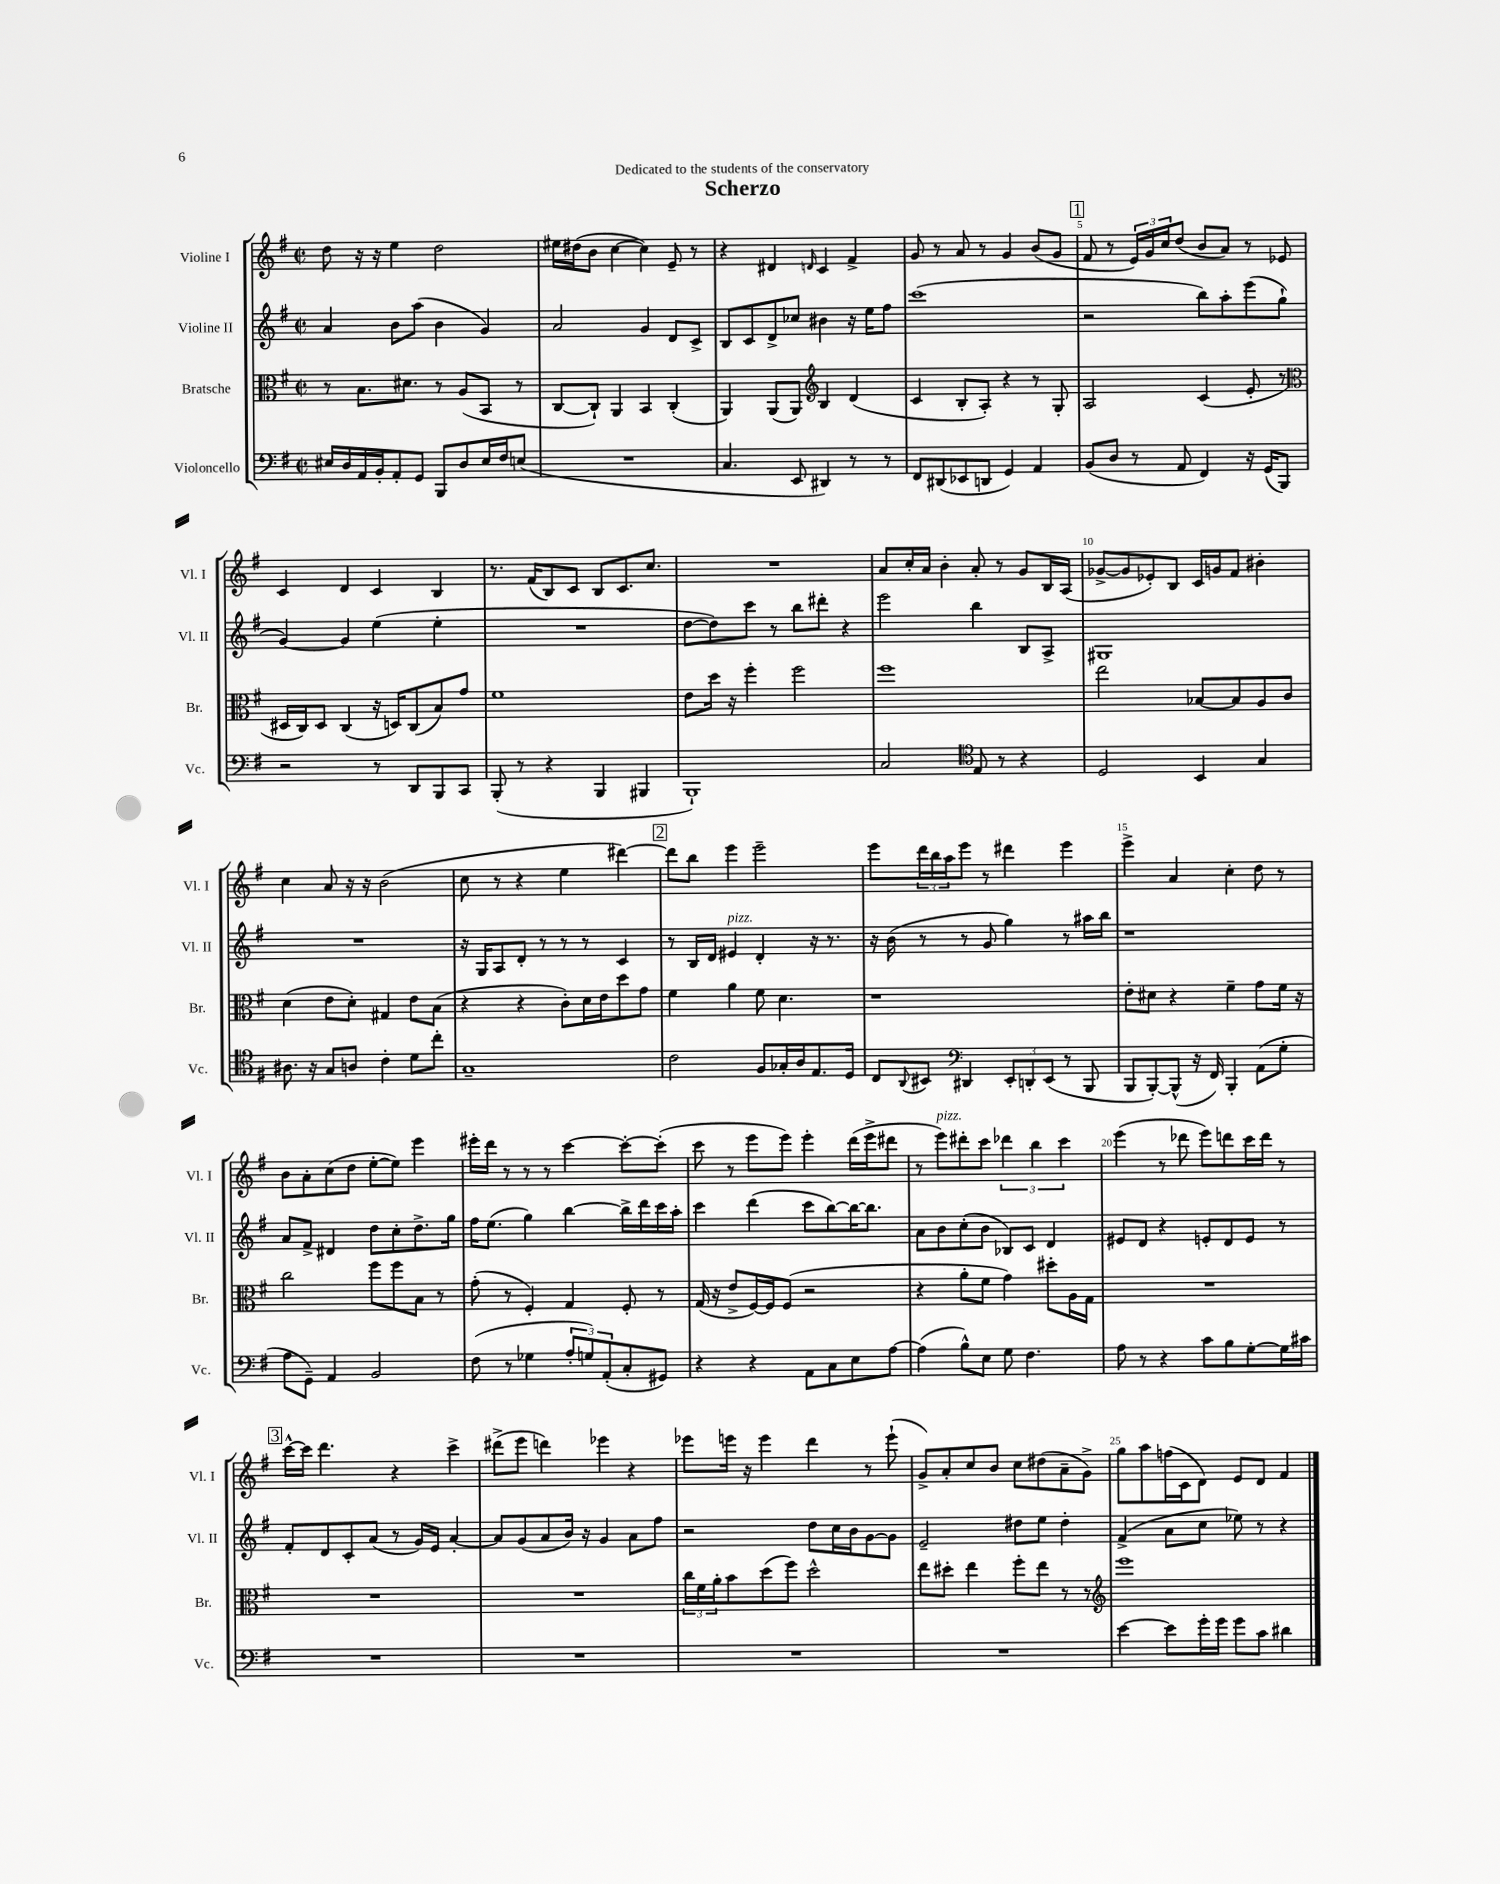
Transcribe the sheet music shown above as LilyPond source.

\header { title = "Scherzo" dedication = "Dedicated to the students of the conservatory" }
<<
\new StaffGroup <<
\new Staff = "s0" \with { instrumentName = "Violine I" shortInstrumentName = "Vl. I" } {
    \clef treble \key g \major \defaultTimeSignature \time 2/2
    d''8 r16 r16 e''4 d''2 |
    eis''16 dis''16( b'8 c''4~ c''4) e'8-- r8 |
    r4 dis'4 \grace { d'16 } c'4 fis'4-> |
    g'8 r8 a'8 r8 g'4 b'8( g'8 |
    \mark \markup { \box "1" } fis'8 r8 \tuplet 3/2 { e'16) g'16 c''16 } d''8( b'8 a'8) r8 ees'8 |
    c'4 d'4 c'4 b4 |
    r8. fis'16( b8) c'8 b8 c'8. c''8. |
    R1 |
    a'8 c''16-. a'16 b'4-. a'8-. r8 g'8 b16 a16( |
    ges'8~-> ges'8 ees'8-.) b8 c'16 g'16 fis'8 bis'4-. |
    c''4 a'8 r16 r16 b'2( |
    c''8 r8 r4 e''4 dis'''4~) |
    \mark \markup { \box "2" } dis'''8 b''8 e'''4 e'''2-- |
    e'''8 \tuplet 3/2 { d'''16 b''16 a''16 } e'''8 r8 dis'''4 e'''4 |
    e'''4-> a'4 c''4-. d''8 r8 |
    b'8 a'8-. c''8( d''8 e''8~-. e''8) e'''4 |
    eis'''16-. d'''16 r8 r8 r8 c'''4~ c'''8~-. c'''8-.( |
    c'''8 r8 e'''8 e'''8) e'''4-. d'''16( e'''16-> dis'''8 |
    r8 e'''8^\markup { \italic "pizz." }) dis'''8-. c'''8 \tuplet 3/2 { des'''4 b''4 c'''4 } |
    e'''4( r8 des'''8 e'''8) d'''8 c'''16 d'''16 r8 |
    \mark \markup { \box "3" } c'''16~-^ c'''16 d'''4. r4 c'''4-> |
    dis'''8->( e'''8 d'''4) ees'''4 r4 |
    ees'''8 e'''16 r16 e'''4 d'''4 r8 e'''8-!( |
    g'8->) a'8-. c''8 b'8 c''8 dis''8( a'8-- g'8->) |
    g''8 a''8 f''16( c'16 d'8) e'8 d'8 fis'4 \bar "|." |
}
\new Staff = "s1" \with { instrumentName = "Violine II" shortInstrumentName = "Vl. II" } {
    \clef treble \key g \major \defaultTimeSignature \time 2/2
    a'4 b'8 a''8( b'4 g'4) |
    a'2 g'4 d'8 c'8-> |
    b8 c'8 d'8-> ces''8 bis'4 r16 e''16 fis''8 |
    c'''1( |
    \mark \markup { \box "1" } r2 b''8) a''8-. e'''8( g''8-! |
    g'4~) g'4 e''4( e''4-. |
    R1 |
    d''8~ d''8) c'''8 r8 b''8 dis'''8-. r4 |
    e'''2 b''4 b8 a8-> |
    gis1 |
    R1 |
    r16 g16 a8 d'8-. r8 r8 r8 c'4 |
    \mark \markup { \box "2" } r8 b16 d'16 eis'4^\markup { \italic "pizz." } d'4-. r16 r8. |
    r16 b'16( r8 r8 g'8 g''4) r8 ais''16 b''16 |
    r1 |
    a'8 fis'8-> dis'4 d''8 c''8-. d''8.-> g''16 |
    fis''16 e''8.( g''4) b''4~ b''16-> d'''16 c'''16 a''16-. |
    c'''4 d'''4( c'''8 b''8~) b''16~ b''8. |
    a'8 b'8 c''8-.( b'8 bes8) c'8 d'4 |
    eis'8 d'8 r4 e'8-. d'8 e'8 r8 |
    \mark \markup { \box "3" } fis'8-. d'8 c'8-. a'8( r8 g'16) e'16 a'4~-. |
    a'8 g'8( a'8 b'16) r16 g'4 a'8 fis''8 |
    r2 d''8 c''16 b'16 g'8~ g'8 |
    e'2-- dis''8 e''8 dis''4-. |
    fis'4->( a'8 c''8 ees''8) r8 r4 \bar "|." |
}
\new Staff = "s2" \with { instrumentName = "Bratsche" shortInstrumentName = "Br." } {
    \clef alto \key g \major \defaultTimeSignature \time 2/2
    r8 b8. dis'8. r8 a8( b,8 r8 |
    c8~ c8-!) a,4 b,4 c4-.( |
    a,4) a,8( a,8) \clef treble b4 d'4( |
    c'4 b8-. a8-.) r4 r8 g8-. |
    \mark \markup { \box "1" } a2 c'4( e'8-. r8 |
    \clef alto dis16 c16) dis8 c4( r16 d16) c8( b8) g'8 |
    fis'1 |
    e'8 d''16 r16 fis''4-. fis''2 |
    fis''1 |
    e''2 bes8~ bes8 a8 c'8 |
    d'4( e'8 d'8-.) gis4 e'8 b8( |
    r4 r4 c'8-.) d'16 e'16 d''8 g'8 |
    \mark \markup { \box "2" } fis'4 a'4 fis'8 d'4. |
    r1 |
    e'8-. dis'8 r4 fis'4-- g'8 fis'16 r16 |
    c''2 fis''8 fis''8 b8 r8 |
    g'8-.( r8 fis4-.) g4 fis8-. r8 |
    g16( r16 e'8-> fis16~) fis16 fis8( r2 |
    r4 a'8-. fis'8 g'4) dis''8-. a16 g16 |
    R1 |
    \mark \markup { \box "3" } R1 |
    R1 |
    \tuplet 3/2 { c''16 fis'16 a'16-. } b'8 d''8( fis''8) d''2-^ |
    e''8 dis''8-. e''4 fis''8-. e''8 r8 r8 |
    \clef treble e'''1 \bar "|." |
}
\new Staff = "s3" \with { instrumentName = "Violoncello" shortInstrumentName = "Vc." } {
    \clef bass \key g \major \defaultTimeSignature \time 2/2
    eis16 d16 a,16 b,16-. a,8-. g,8 b,,8 d8 eis16 fis16 e8( |
    R1 |
    c4. e,8 dis,4) r8 r8 |
    fis,8 dis,8( ees,8 d,8 g,4) a,4 |
    \mark \markup { \box "1" } b,8( d8 r8 a,8 fis,4) r16 g,16( b,,8) |
    r2 r8 d,8 b,,8 c,8 |
    b,,8-.( r8 r4 b,,4 bis,,4 |
    b,,1-!) |
    c2 \clef tenor e8 r8 r4 |
    d2 b,4 g4 |
    ais8. r16 g8 a8 c'4-. d'8 c''8-. |
    g1-- |
    \mark \markup { \box "2" } c'2 fis8 ges16-. a16 e8. d16 |
    c8 \appoggiatura { a,8 } bis,8 \clef bass dis,4 \tuplet 3/2 { e,8-. d,8-. e,8( } r8 b,,8 |
    b,,8 b,,8~-.) b,,8-^( r16 fis,16) b,,4-. a,8( g8-. |
    a8 g,8--) a,4 b,2 |
    fis8( r8 ges4 \tuplet 3/2 { a8-. g8) a,8-.( } c8-. gis,8) |
    r4 r4 a,8 c8 e8 a8~ |
    a4( b8-^) e8 g8 fis4. |
    a8 r8 r4 c'8 b8 g8~-. g16 cis'16 |
    \mark \markup { \box "3" } R1 |
    R1 |
    R1 |
    R1 |
    e'4~ e'8 g'16-. g'16 g'8 c'8 dis'4 \bar "|." |
}
>>
>>
\layout { \context { \Score \override BarNumber.break-visibility = ##(#f #t #t) barNumberVisibility = #(every-nth-bar-number-visible 5) } }
